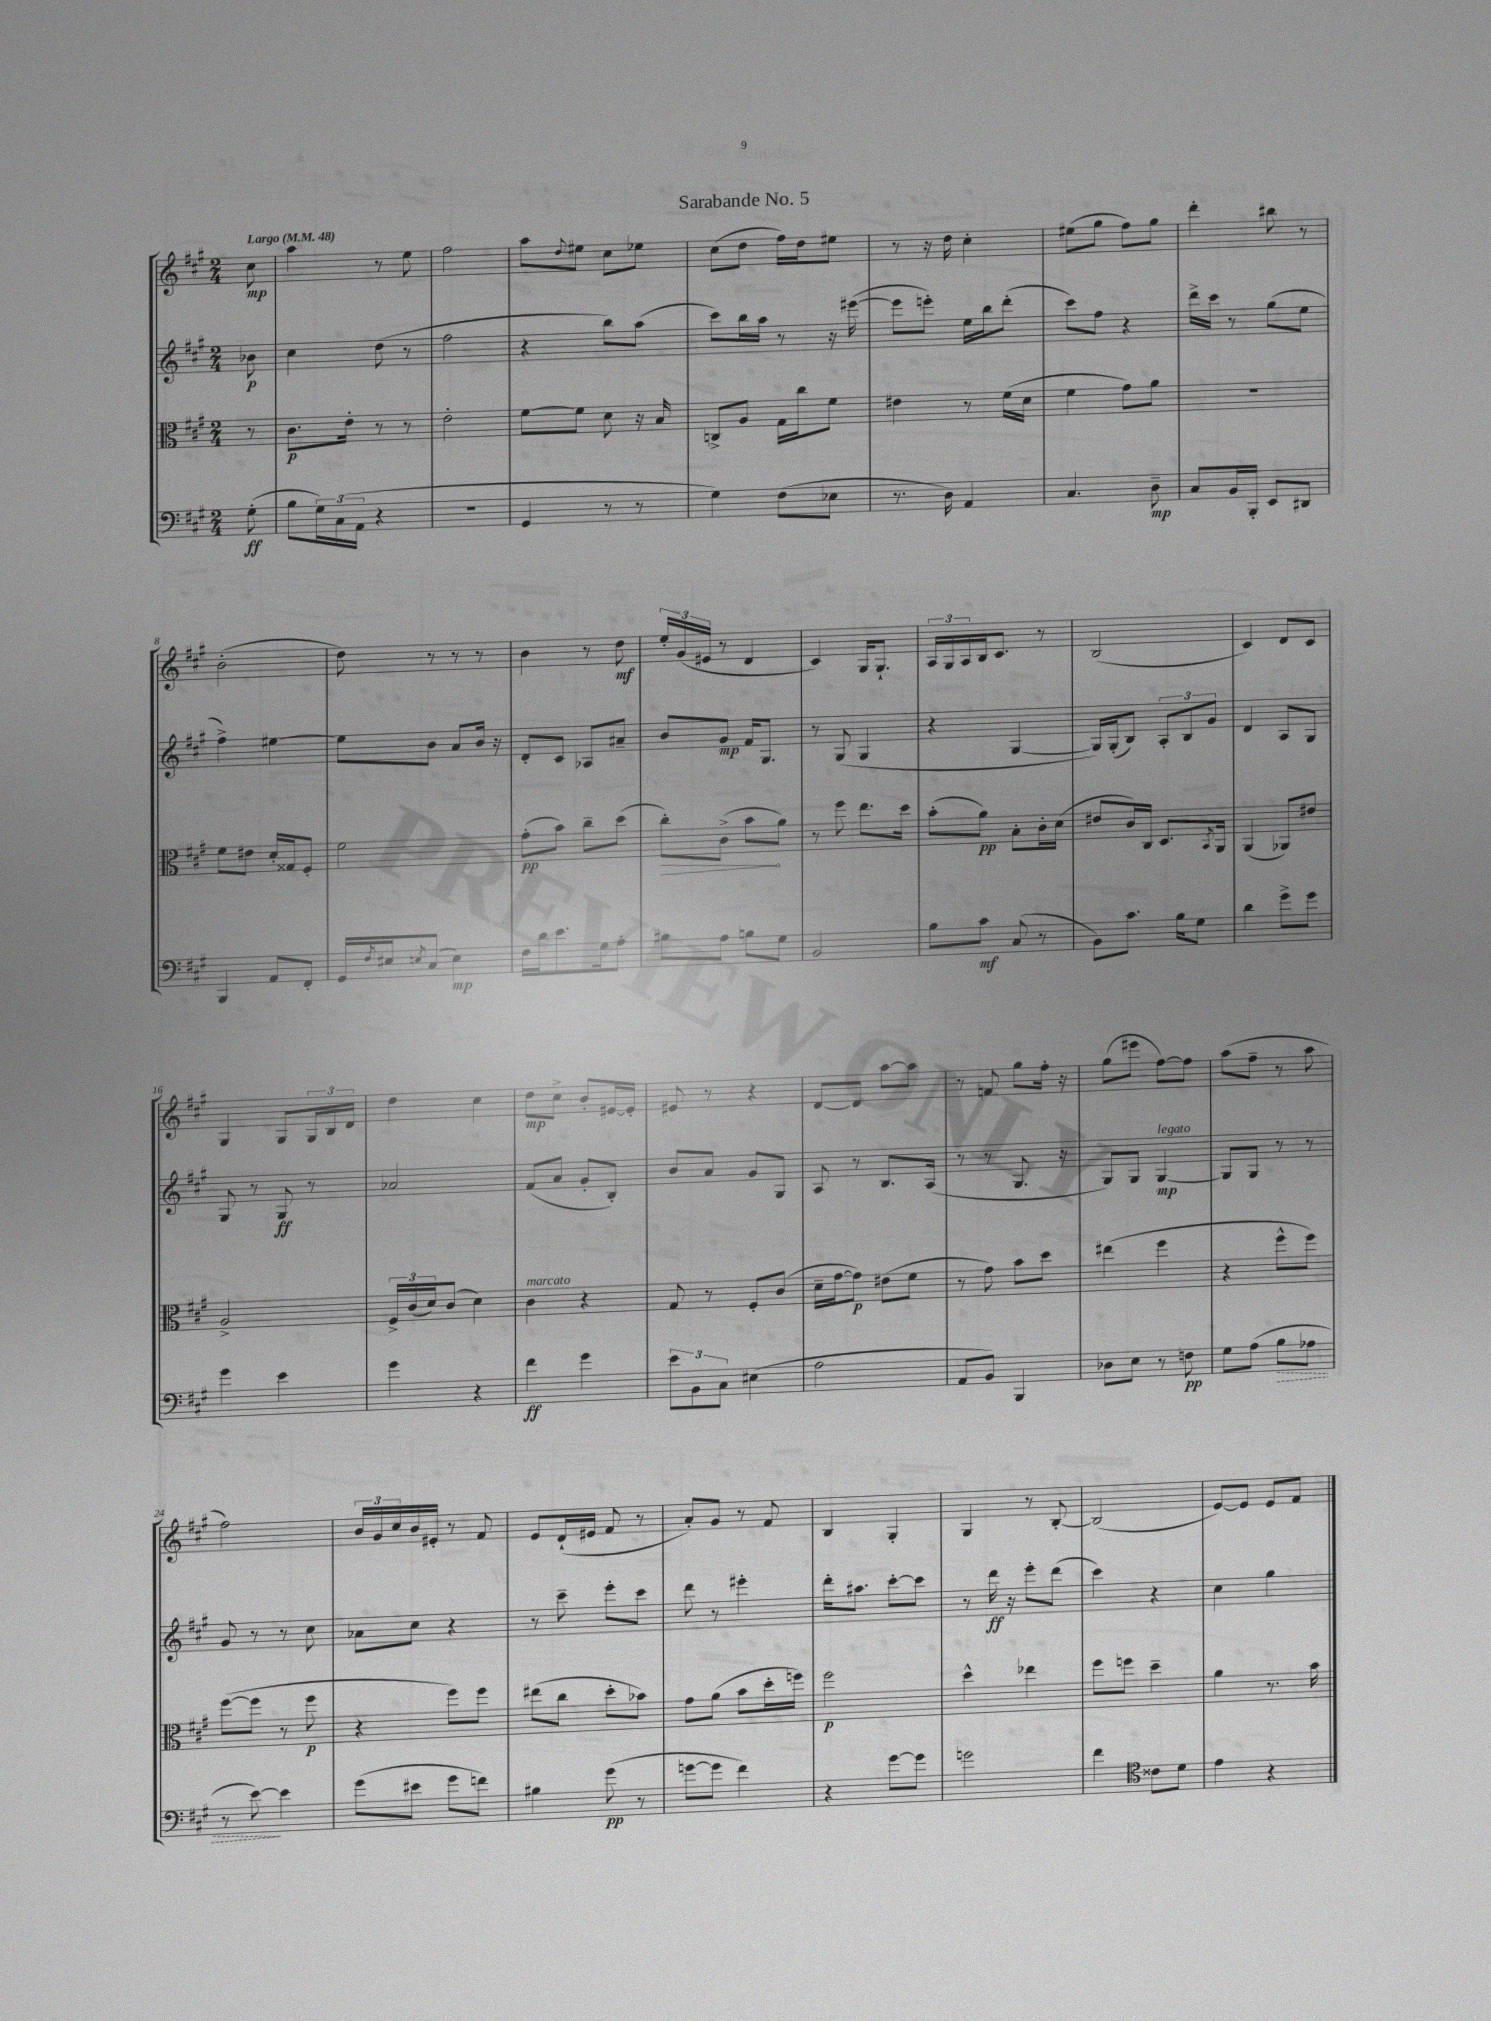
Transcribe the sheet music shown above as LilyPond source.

\header { title = "Sarabande No. 5" }
<<
\new StaffGroup <<
\new Staff = "s0" {
    \clef treble \key a \major \numericTimeSignature \time 2/4 \partial 8 \tempo "Largo" 4 = 48
    cis''8\mp |
    a''4 r8 e''8 |
    fis''2 |
    a''8 \appoggiatura { d''8 } eis''8 cis''8 ees''8 |
    cis''8( d''8 fis''16) d''16 eis''8 |
    r8 r16 d''16 cis''4-. |
    eis''8( gis''8 fis''8) gis''8 |
    d'''4-. bis''8 r8 |
    b'2-.( |
    d''8) r8 r8 r8 |
    b'4 r8 d''8\mf |
    \tuplet 3/2 { e''16-. gis'16( eis'16 } r8 d'4 |
    cis'4) gis16 gis8.-! |
    \tuplet 3/2 { a16 gis16 a16 } b16 cis'8. r8 |
    b2( |
    cis'4) d'8 cis'8 |
    gis4 gis8 \tuplet 3/2 { gis16 b16 d'16 } |
    d''4 cis''4 |
    d''8\mp cis''8-> b'8-. eis'16~ eis'16-. |
    eis'8 r8 r4 |
    d'8~ d'8 a''8~ a''8 |
    r8 f'8 gis''8 fis''16-. r16 |
    gis''8( eis'''8 fis''8~) fis''8 |
    a''8( fis''8-- r8 a''8 |
    fis''2) |
    \tuplet 3/2 { b'16 gis'16 cis''16 } b'16 eis'16-. r8 fis'8 |
    e'8 d'16-!( eis'16 fis'8 r8 |
    a'8-.) gis'8 r8 fis'8 |
    b4 gis4-. |
    gis4 r8 b8~-. |
    b2( |
    e'8~) e'8 e'8 fis'8 \bar "|." |
}
\new Staff = "s1" {
    \clef treble \key a \major \numericTimeSignature \time 2/4 \partial 8
    bes'8\p |
    cis''4 d''8( r8 |
    fis''2 |
    r4 b''8) a''8( |
    cis'''8) b''16 a''16 r8 r16 eis'''16~( |
    eis'''8 e'''8-.) e''16 b''16 d'''8-.( |
    cis'''8) fis''8 r4 |
    d'''16-> cis'''16 r8 gis''8( e''8 |
    fis''4->) eis''4~ |
    eis''8 b'8 a'8 b'16 r16 |
    d'8-. cis'8 aes8 ais'8-- |
    b'8 gis'8\mp fis'16 gis8. |
    r8 gis8( gis4 |
    r4 gis4~ |
    gis16) gis16-.( b8) \tuplet 3/2 { a8-. b8 gis'8 } |
    d'4 a8 gis8 |
    gis8 r8 gis8\ff r8 |
    aes'2 |
    fis'8( a'8 gis'8-. b8-.) |
    b'8 a'8 gis'8 gis8 |
    a8 r8 b8. a16( |
    r8 r8 gis8. r16 |
    gis8) gis8 gis4~\mp^\markup { \italic "legato" } |
    gis8 gis8 r8 r8 |
    gis'8 r8 r8 cis''8 |
    aes'8 cis''8 r4 |
    r8 cis'''8-- e'''8-. cis'''8 |
    d'''8 r8 eis'''4-. |
    d'''16-. ais''8. cis'''8~-. cis'''8 |
    r8 d'''16\ff r16 e'''8-. d'''8( |
    cis'''4) r4 |
    cis''4 gis''4 \bar "|." |
}
\new Staff = "s2" {
    \clef alto \key a \major \numericTimeSignature \time 2/4 \partial 8
    r8 |
    cis'8.\p e'16-. r8 r8 |
    e'2-. |
    fis'8~ fis'8 d'8 r16 b16 |
    c8-> a8 gis16 cis''16 fis'8 |
    eis'4 r8 fis'16( d'16 |
    fis'4 gis'8) a'8 |
    r2 |
    fis'8 eis'8 d'16-. gisis16 fis8-. |
    fis'2 |
    gis'8-.\pp( b'8) cis''8-- d''8( |
    \once \override Hairpin.circled-tip = ##t cis''8-.\>) cis'8->( b'8\! a'8) |
    r8 fis''8 e''8. d''16 |
    b'8-.( a'8\pp) b8-. cis'16-. d'16( |
    eis'8 cis'16) cis16 d8. \acciaccatura { b,8 } a,16 |
    a,4( aes,8) eis'8 |
    a2-> |
    \tuplet 3/2 { fis16-> cis'16( d'16) } cis'8( d'4) |
    cis'4^\markup { \italic "marcato" } r4 |
    gis8 r8 fis8-. cis'8( |
    d'16-- gis'16~ gis'8\p) eis'8( fis'8 |
    r8 gis'8) b'8 d''8 |
    eis''4( fis''4 |
    r4 fis''8-^ fis''8) |
    fis''8~( fis''8 r8 fis''8\p |
    r4 fis''8) fis''8 |
    eis''8( cis''8 d''8-. bes'8) |
    gis'8 a'8( b'8 d''16-. f''16) |
    fis''2\p |
    d''4-^ ees''4 |
    fis''8 f''8 d''4-- |
    a'4 r8. b'16 \bar "|." |
}
\new Staff = "s3" {
    \clef bass \key a \major \numericTimeSignature \time 2/4 \partial 8
    gis8-.\ff( |
    b8 \tuplet 3/2 { gis16) cis16( a,16 } r4 |
    R2 |
    gis,4 r8 r8 |
    gis4) fis8( ees8 |
    r8. d16) a,4 |
    cis4. d8--\mp |
    cis8 b,16 b,,16-. e,8 dis,8 |
    b,,4 a,8 fis,8-. |
    gis,16 \acciaccatura { fis8 } eis16 \acciaccatura { e8 } cis8( e4\mp) |
    fis16 d'16 e'8. gis16 a8-. |
    bis8 a8 b8 gis8 |
    b,2 |
    b8 cis'8\mf cis8( r8 |
    b,8) cis'8. b16 gis8 |
    d'4 gis'8-> gis'8 |
    gis'4 e'4 |
    gis'4 r4 |
    fis'4\ff gis'4 |
    \tuplet 3/2 { e'8 b,8 cis8 } eis4( |
    a2 |
    a,8 b,8) b,,4 |
    des8 e8 r8 f8\pp |
    gis8 a8( \once \override Hairpin.style = #'dashed-line b8\> aes8 |
    r8 e'8~\!) e'4 |
    gis'8( eis'8 gis'8 f'8) |
    bis4 gis'8\pp( r8 |
    g'8~ g'8 fis'4) |
    r4 gis'8~ gis'8 |
    g'2 |
    fis'4 \clef tenor cisis'8 d'8 |
    e'4 r4 \bar "|." |
}
>>
>>
